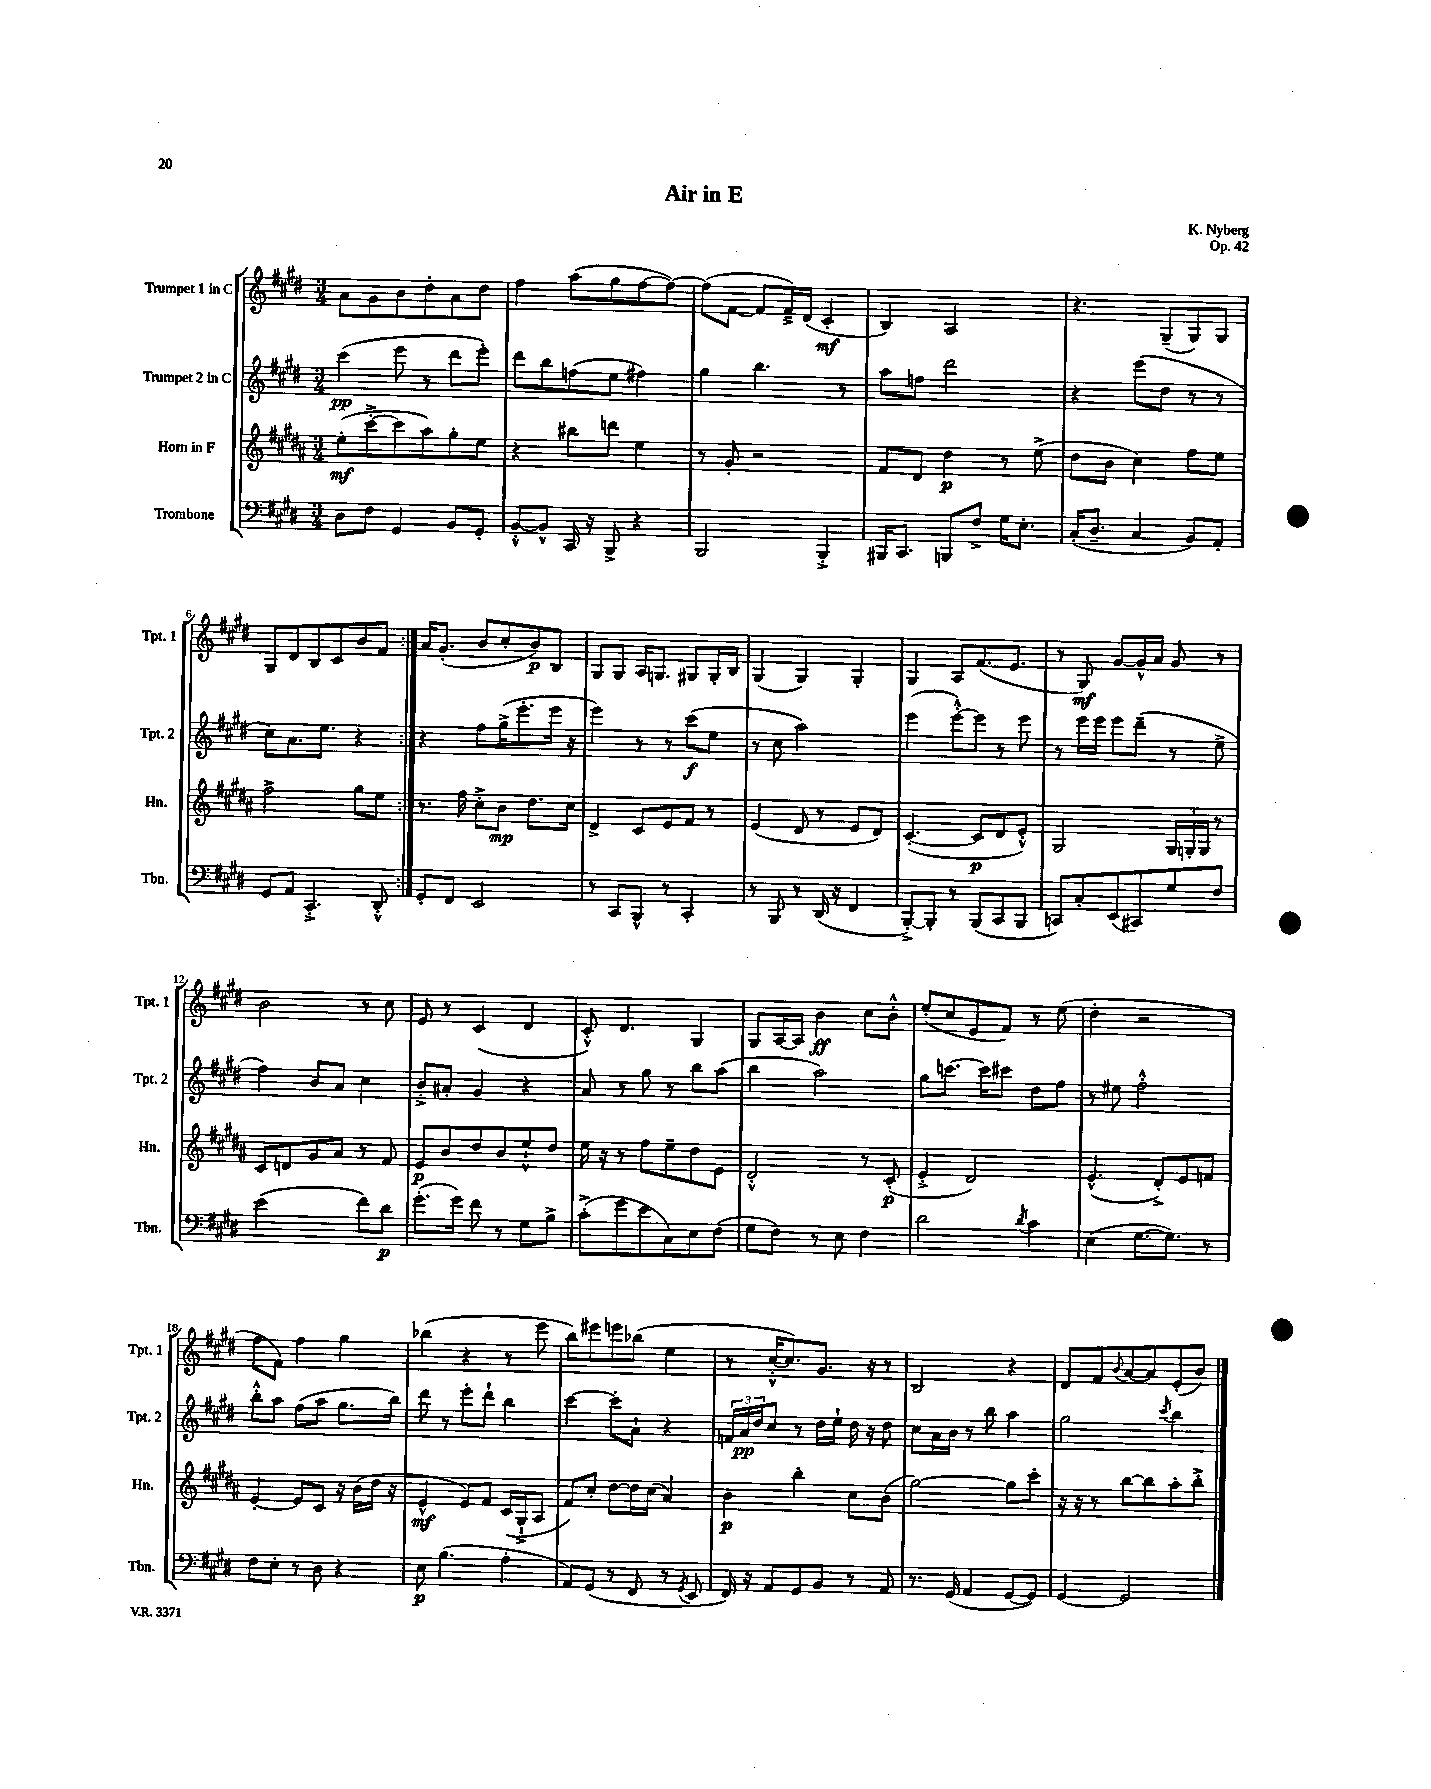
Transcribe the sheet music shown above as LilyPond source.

\header { title = "Air in E" composer = "K. Nyberg" opus = "Op. 42" }
<<
\new StaffGroup <<
\new Staff = "s0" \with { instrumentName = "Trumpet 1 in C" shortInstrumentName = "Tpt. 1" } {
    \clef treble \key e \major \numericTimeSignature \time 3/4
    \repeat volta 2 { a'8 gis'8 b'8 dis''8-. a'8 dis''8 |
    fis''4 a''8( gis''8 fis''8~ fis''8~) |
    fis''8( fis'8~ fis'8 fis'16--->) dis'16( cis'4-.\mf |
    b4) a2 |
    r4. gis8--( gis8) gis8 |
    gis8 dis'8 b8 cis'8 b'8 fis'8 | }
    a'16 gis'8.-.( b'8 cis''8-. b'8\p) b8 |
    gis8 gis8 a16 g8. gis8 gis16-. b16 |
    gis4( gis4) gis4-. |
    gis4 a8 fis'8.( e'8. |
    r8 gis8\mf) gis'8~ gis'16-^ a'16 gis'8 r8 |
    b'2 r8 cis''8 |
    e'8 r8 cis'4( dis'4 |
    cis'8-.-^) dis'4. gis4 |
    gis8 a16~ a16 b'4\ff cis''8 b'8-.-^ |
    e''8-.( cis''8 e'8 fis'8) r8 e''8( |
    dis''4-. r2 |
    fis''8 fis'8) fis''4 gis''4 |
    bes''4( r4 r8 e'''8 |
    b''8) eis'''8 e'''8 bes''8( e''4 |
    r8 cis''16~-.-^ cis''8.) gis'8. r16 r8 |
    b2 r4 |
    dis'8 fis'8 \appoggiatura { b'8 } a'8~ a'8 e'8-.( b'8) \bar "|." |
}
\new Staff = "s1" \with { instrumentName = "Trumpet 2 in C" shortInstrumentName = "Tpt. 2" } {
    \clef treble \key e \major \numericTimeSignature \time 3/4
    \repeat volta 2 { cis'''4\pp( e'''8 r8 dis'''8 e'''8-.) |
    dis'''8 b''8 f''8( e''8 fis''4) |
    gis''4 b''4. r8 |
    a''8 f''8 dis'''2 |
    r4 e'''8( dis''8 r8 r8 |
    cis''8) a'8. e''8. r4 | }
    r4 fis''8 gis''16->( e'''8.-. e'''16 r16 |
    e'''4) r8 r8 cis'''8\f( e''8 |
    r8 cis''8 a''2) |
    e'''4( e'''8~-.-^) e'''8 r8 e'''8 |
    r8 e'''16 e'''16 e'''8 dis'''8--( r8 e''8-> |
    fis''4) b'8 a'8 cis''4 |
    b'8-.-> ais'8-. gis'4 r4 |
    a'8 r8 gis''8 r8 b''8 a''8( |
    b''4 a''2) |
    gis''8 c'''8.~ c'''16 cis'''8 dis''8 fis''8 |
    r8 eis''8 fis''2-.-^ |
    b''8-.-^ a''8 fis''8( a''8 gis''8. b''16) |
    dis'''8 r8 e'''8-. dis'''8-! b''4 |
    cis'''4~ cis'''8-. a'8-! r4 |
    \tuplet 3/2 { f'16 a'16\pp dis''16 } cis''8 r8 dis''16 e''16-! dis''16 r16 dis''8 |
    cis''8 a'16 b'16 r8 b''8 a''4 |
    gis''2 \acciaccatura { cis'''8 } b''4 \bar "|." |
}
\new Staff = "s2" \with { instrumentName = "Horn in F" shortInstrumentName = "Hn." } {
    \clef treble \key b \major \numericTimeSignature \time 3/4
    \repeat volta 2 { e''8-.\mf( cis'''8~-.-> cis'''8 ais''8) gis''8-. e''8 |
    r4 bis''8 d'''8 e''4 |
    r8 gis'8-. r2 |
    fis'8 dis'8 dis''4\p r8 e''8->( |
    dis''8 b'8 cis''4) fis''8 e''8 |
    fis''2-> gis''8 e''8 | }
    r8. fis''16 cis''8-.-> b'8\mp dis''8. cis''16 |
    dis'4-> cis'8 e'8 fis'8 r8 |
    e'4( dis'8 r8 e'8 dis'8) |
    cis'4.~-.( cis'8\p dis'8 e'8-.-^) |
    gis2 \tuplet 3/2 { gis16 g16-. g16 } r8 |
    cis'8 d'8 gis'8 ais'8 r8 fis'8 |
    e'8\p b'8 dis''8 b'8 e''8-!-^ dis''8 |
    e''16 r16 r8 fis''8 e''8-- dis''8 e'8 |
    dis'2-.-^ r8 cis'8-.\p( |
    e'4-.-> dis'2) |
    e'4.-^( dis'8-.->) e'8 f'8 |
    e'4~-. e'8 cis'8 r16 b'16( dis''16 r16 |
    e'4-^\mf e'8) fis'8 cis'16( gis16-!-> ais8 |
    fis'8) cis''8-. dis''8~ dis''16 cis''16( ais'4) |
    b'4\p b''4-. cis''8 b'8( |
    gis''2~) gis''8 cis'''8-. |
    r16 r16 r8 b''8~ b''8 ais''8-. b''8-.-> \bar "|." |
}
\new Staff = "s3" \with { instrumentName = "Trombone" shortInstrumentName = "Tbn." } {
    \clef bass \key e \major \numericTimeSignature \time 3/4
    \repeat volta 2 { dis8 fis8 gis,4 b,8 gis,8-. |
    b,8~-.-^ b,8-^ cis,16 r16 b,,8-> r4 |
    b,,2 b,,4-.-> |
    bis,,16 cis,8. b,,8 fis8-> gis16 e8.-. |
    cis16-.( dis8.-- cis4 b,8) a,8-. |
    gis,8 a,8 cis,4.-.-> dis,8-.-^ | }
    gis,8-. fis,8 e,2 |
    r8 cis,8 b,,8-^ r8 cis,4-. |
    r8 b,,8 r8 dis,16( r16 fis,4 |
    b,,8~-.->) b,,8-. r8 b,,8( cis,8 b,,8 |
    c,8) cis8-. e,8( cis,8) gis8 fis8 |
    e'2( fis'8) dis'8\p |
    gis'8.-.( gis'16) fis'8 r8 gis8 b8-> |
    cis'8-.->( gis'8 e'8 cis8) e8 fis8( |
    gis8 fis8) r8 e8 fis4 |
    dis'2 \acciaccatura { dis'8 } cis'4 |
    e4( gis8.~ gis8.) r8 |
    fis8 e8-. r8 dis8 r4 |
    e8\p b4.( a4-. |
    a,8) gis,8( r8 fis,8 r8 \acciaccatura { gis,8 } e,8 |
    fis,16) r16 a,8 gis,8 b,8 r8 a,8 |
    r8. gis,16( a,4 gis,8~ gis,8) |
    gis,4~ gis,2 \bar "|." |
}
>>
>>
